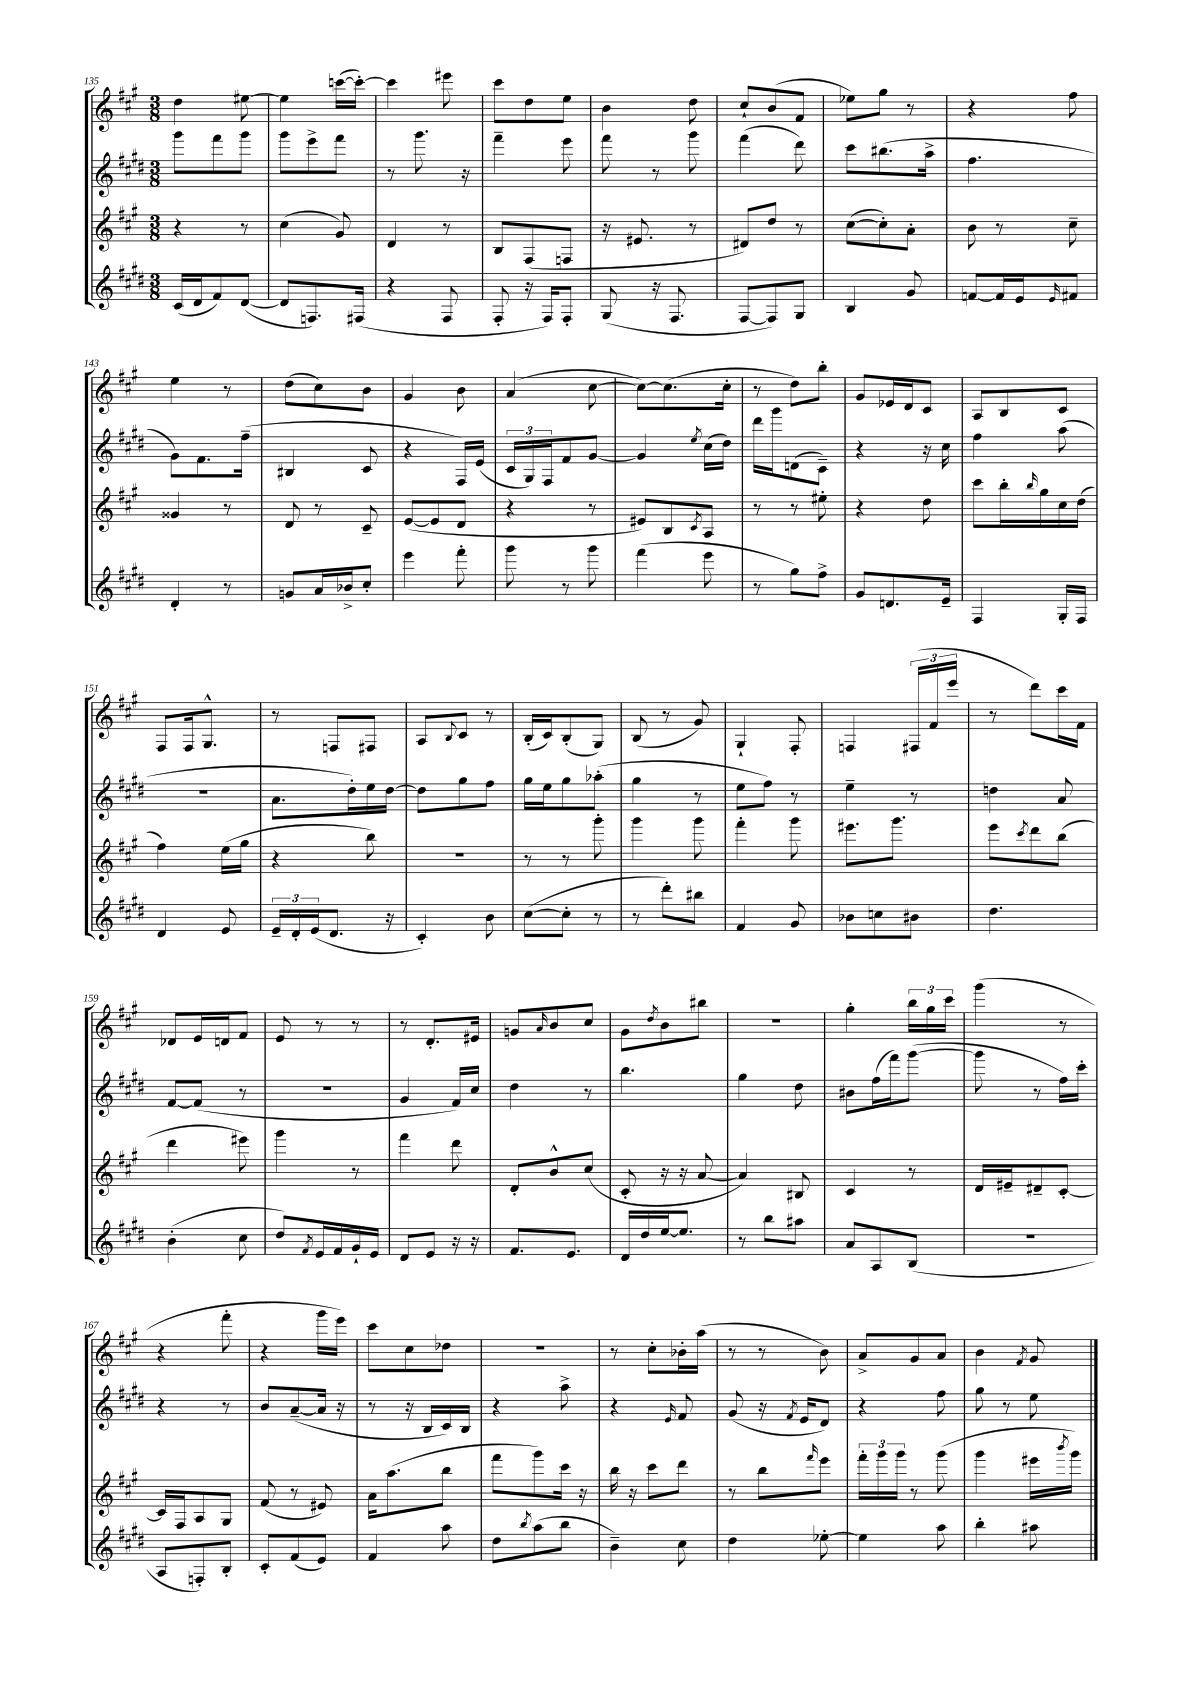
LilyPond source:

<<
\new StaffGroup <<
\new Staff = "s0" {
    \clef treble \key a \major \numericTimeSignature \time 3/8
    d''4 eis''8~ |
    eis''4 c'''16~( c'''16~-.) |
    c'''4 eis'''8 |
    cis'''8 d''8 e''8 |
    b'4 d''8 |
    cis''8-! b'8( fis'8 |
    ees''8) gis''8 r8 |
    r4 fis''8 |
    e''4 r8 |
    d''8( cis''8) b'8 |
    gis'4 b'8 |
    a'4( cis''8~ |
    cis''8~) cis''8.( cis''16-. |
    r8 d''8) b''8-. |
    gis'8 ees'16 d'16 cis'8 |
    a8 b8 cis'8 |
    fis8 fis16 gis8.-^ |
    r8 f8 fis8 |
    a8 \appoggiatura { b8 } cis'8 r8 |
    b16-.( cis'16) b8-.( gis8) |
    b8( r8 gis'8) |
    gis4-! fis8-. |
    f4 \tuplet 3/2 { fis16( fis'16 e'''16 } |
    r8 d'''8) cis'''16 fis'16 |
    des'8 e'16 d'16 fis'8 |
    e'8 r8 r8 |
    r8 d'8.-. eis'16 |
    g'8 \grace { a'16 } b'8 cis''8 |
    gis'8 \acciaccatura { d''8 } b'8 bis''8 |
    R4. |
    gis''4-. \tuplet 3/2 { b''16 gis''16 cis'''16 } |
    gis'''4( r8 |
    r4 fis'''8-. |
    r4 gis'''16 e'''16) |
    cis'''8 cis''8 des''8 |
    R4. |
    r8 cis''8-. bes'16-. a''16( |
    r8 r8 b'8) |
    a'8-> gis'8 a'8 |
    b'4 \acciaccatura { fis'8 } gis'8 \bar "|." |
}
\new Staff = "s1" {
    \clef treble \key e \major \numericTimeSignature \time 3/8
    gis'''8 fis'''8 gis'''8 |
    gis'''8 e'''8-> fis'''8 |
    r8 gis'''8. r16 |
    fis'''4-- e'''8 |
    fis'''8 r8 gis'''8 |
    fis'''4( dis'''8) |
    cis'''8 bis''8.( a''16-> |
    fis''4. |
    gis'8) fis'8. fis''16--( |
    bis4 cis'8 |
    r4 fis16) e'16( |
    \tuplet 3/2 { cis'16 gis16) fis16 } fis'8 gis'8~ |
    gis'4 \acciaccatura { e''8 } cis''16( dis''16) |
    dis'''16 gis'''16 d'8( cis'8--) |
    r4 r16 cis''16 |
    fis''4 a''8( |
    R4. |
    a'8. dis''16-.) e''16 dis''16~ |
    dis''8 gis''8 fis''8 |
    gis''16 e''16 gis''8 aes''8-.( |
    gis''4 r8 |
    e''8 fis''8) r8 |
    e''4-- r8 |
    d''4 a'8 |
    fis'8~ fis'8( r8 |
    r4. |
    gis'4 fis'16) cis''16 |
    dis''4 r8 |
    b''4. |
    gis''4 dis''8 |
    bis'8 fis''16( fis'''16) gis'''8~( |
    gis'''8 r8 fis''16) cis'''16-. |
    r4 r8 |
    b'8 a'8~--( a'16 r16 |
    r8 r16 b16 cis'16) b16 |
    r4 a''8-> |
    r4 \grace { e'16 } fis'8 |
    gis'8( r16 \acciaccatura { fis'8 } e'16 dis'8) |
    r4 fis''8 |
    gis''8 r8 e''8 \bar "|." |
}
\new Staff = "s2" {
    \clef treble \key a \major \numericTimeSignature \time 3/8
    r4 r8 |
    cis''4( gis'8) |
    d'4 r8 |
    b8 fis8( f8 |
    r16 eis'8. r8 |
    dis'8) d''8 r8 |
    cis''8~( cis''8-.) a'8-. |
    b'8 r8 cis''8-- |
    gisis'4 r8 |
    d'8 r8 cis'8-- |
    e'8~( e'8 d'8 |
    r4 r8 |
    eis'8) b8 \acciaccatura { cis'8 } a8 |
    r8 r8 eis''8-. |
    r4 d''8 |
    cis'''8 b''16-. \grace { b''16 } gis''16 cis''16 d''16( |
    fis''4) e''16( gis''16 |
    r4 b''8) |
    R4. |
    r8 r8 gis'''8-. |
    gis'''4 gis'''8 |
    fis'''4-. gis'''8 |
    eis'''8. gis'''8. |
    e'''8 \acciaccatura { cis'''8 } d'''8 b''8( |
    d'''4 eis'''8) |
    gis'''4 r8 |
    fis'''4 d'''8 |
    d'8-. b'8-^ cis''8( |
    cis'8-. r16 r16 a'8~ |
    a'4) bis8 |
    cis'4 r8 |
    d'16 eis'16-- dis'8-- cis'8~-. |
    cis'16 fis16 a8 gis8 |
    fis'8( r8 eis'8) |
    a'16 a''8.( b''8 |
    fis'''8 gis'''8) cis'''16 r16 |
    b''16 r16 cis'''8 d'''8 |
    r8 b''8 \grace { fis'''16 } e'''8 |
    \tuplet 3/2 { fis'''16-. gis'''16 gis'''16 } r8 gis'''8( |
    gis'''4 eis'''16 \acciaccatura { b'''8 } gis'''16) \bar "|." |
}
\new Staff = "s3" {
    \clef treble \key e \major \numericTimeSignature \time 3/8
    cis'16( dis'16 fis'8) dis'8~( |
    dis'8 f8.) fis16( |
    r4 fis8 |
    fis8-. r16 fis16) fis8-. |
    gis8( r16 fis8. |
    fis8~ fis8) gis8 |
    b4 gis'8 |
    f'8~ f'16 e'16 \grace { e'16 } fis'8 |
    dis'4-. r8 |
    g'8 a'16 bes'16-> cis''8-. |
    e'''4 fis'''8-. |
    gis'''8 r8 gis'''8 |
    fis'''4( e'''8 |
    r8 gis''8) fis''8-> |
    gis'8 d'8. e'16-- |
    fis4 gis16-. fis16 |
    dis'4 e'8 |
    \tuplet 3/2 { e'16-- dis'16-. e'16( } dis'8. r16 |
    cis'4-.) b'8 |
    cis''8~( cis''8-. r8 |
    r8 dis'''8-.) bis''8 |
    fis'4 gis'8 |
    bes'8 c''8 bis'8 |
    dis''4. |
    b'4-.( cis''8 |
    dis''8) \acciaccatura { fis'8 } e'16 fis'16 gis'16-! e'16 |
    dis'8 e'8 r16 r16 |
    fis'8. e'8. |
    dis'16 dis''16 e''16~ e''8. |
    r8 b''8 ais''8 |
    a'8 a8 b8( |
    R4. |
    a8 f8-.) b8-. |
    cis'8-. fis'8( e'8) |
    fis'4 a''8 |
    dis''8 \acciaccatura { b''8 } a''8( b''8 |
    b'4--) cis''8 |
    dis''4 ees''8~-. |
    ees''4 a''8 |
    b''4-. ais''8 \bar "|." |
}
>>
>>
\layout { \context { \Score currentBarNumber = #135 } }
